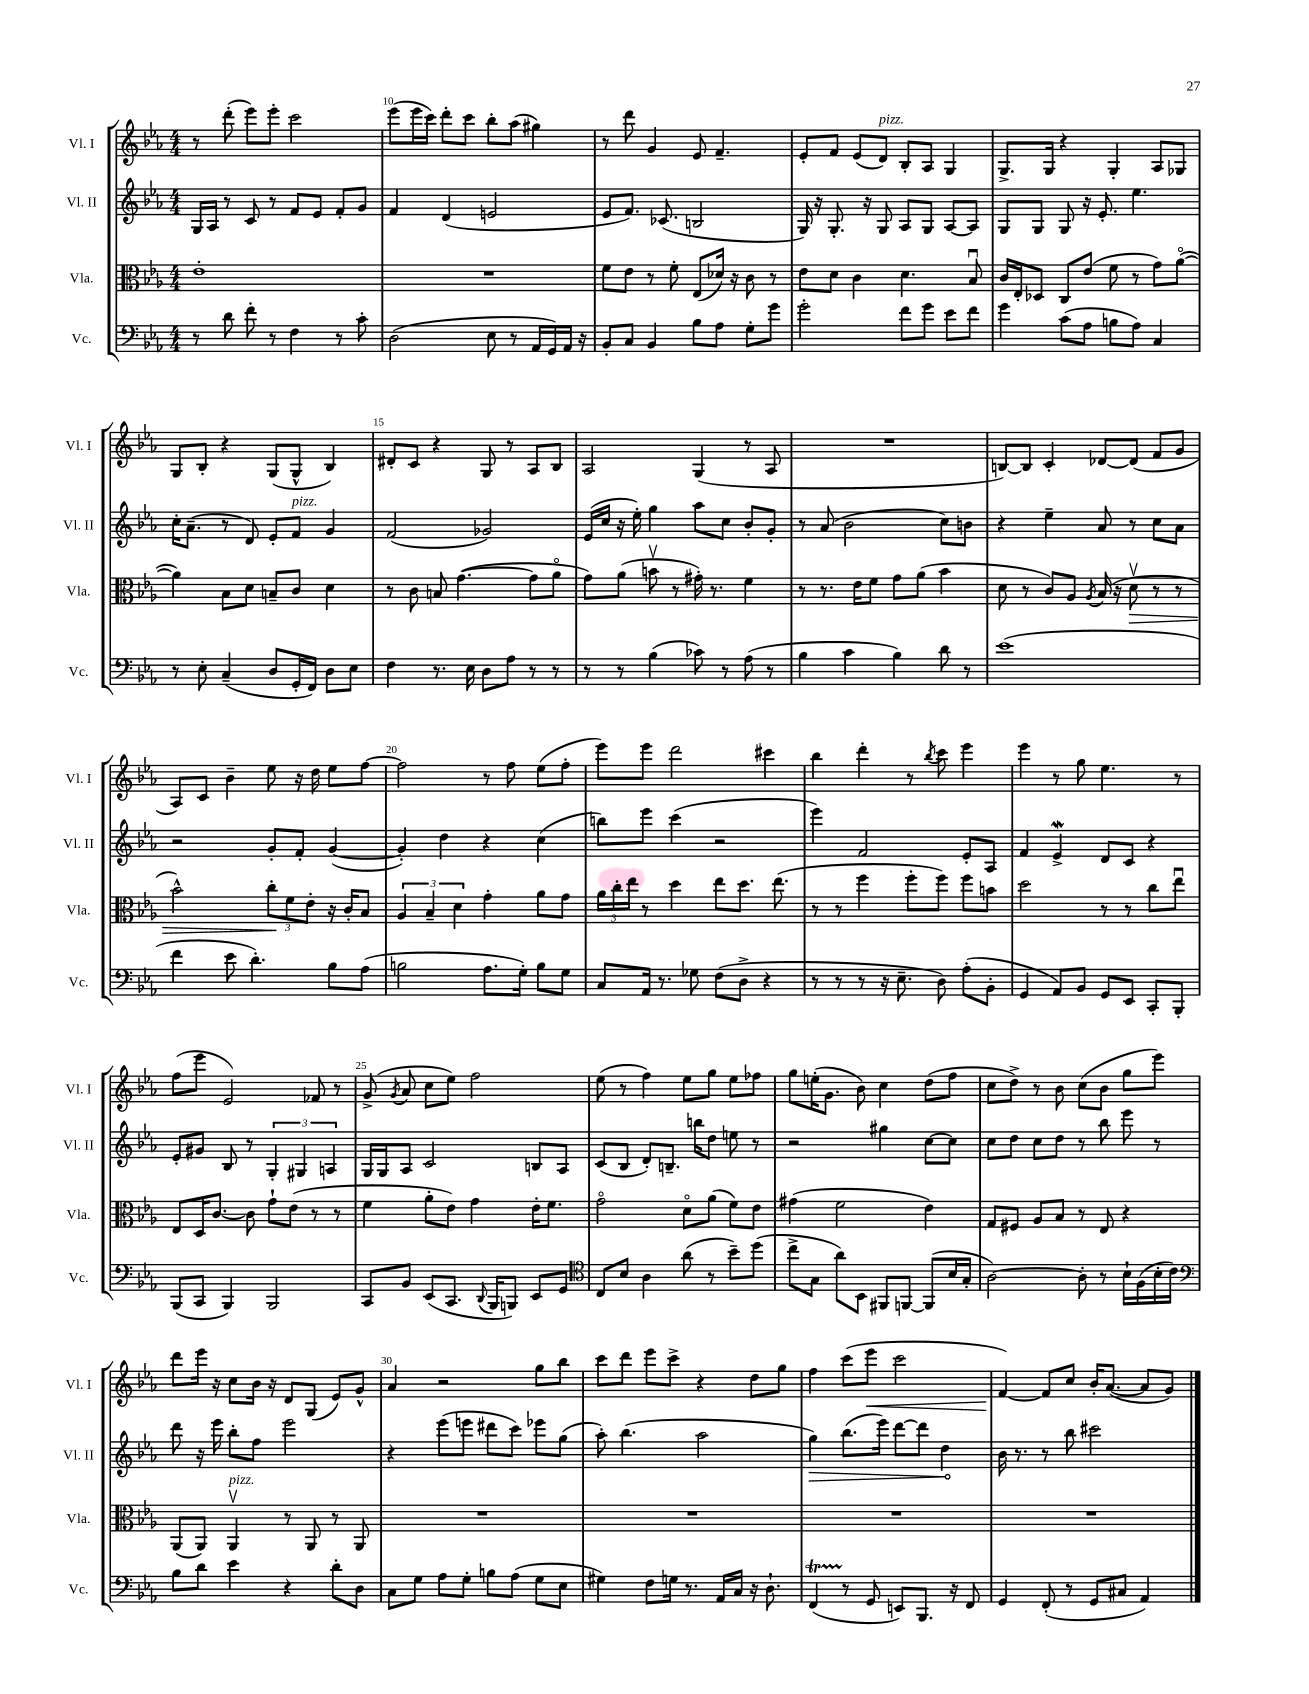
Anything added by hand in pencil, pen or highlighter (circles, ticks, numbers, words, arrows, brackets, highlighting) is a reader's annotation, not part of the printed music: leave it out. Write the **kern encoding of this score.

**kern	**kern	**kern	**kern
*staff4	*staff3	*staff2	*staff1
*clefF4	*clefC3	*clefG2	*clefG2
*k[b-e-a-]	*k[b-e-a-]	*k[b-e-a-]	*k[b-e-a-]
*M4/4	*M4/4	*M4/4	*M4/4
8r	1e-'	16G	8r
.	.	16A-	.
8d	.	8r	(8ddd'
8f'	.	8c	8eee-)
8r	.	8r	8eee-'
4F	.	8f	2ccc
.	.	8e-	.
8r	.	8f'	.
8c'	.	8g	.
=	=	=	=
(2D	1r	4f	(8eee-
.	.	.	16eee-
.	.	.	16ccc)
.	.	(4d	8ddd'
.	.	.	8ccc
8E-	.	2e	8bb-'
8r	.	.	(8aa-
16AA-	.	.	4gg#)
16GG)	.	.	.
16AA-	.	.	.
16r	.	.	.
=	=	=	=
8BB-'	8f	8e-	8r
8C	8e-	8.f)	8ddd
4BB-	8r	.	4g
.	.	(8.c-	.
.	8f'	.	.
8B-	(8E-	2B	8e-
8A-	16d-)	.	4.f~
.	16r	.	.
8G'	8c	.	.
8g	8r	.	.
=	=	=	=
2g'	8e-	16G)	8e-'
.	.	16r	.
.	8d	8.G'	8f
.	4c	.	(8e-
.	.	16r	.
.	.	8G	8d)
8f	4.d	8A-	8B-'
8g	.	8G	8A-
8e-	.	[8A-	4G
8f	8B-u	8A-]	.
=	=	=	=
4g	16c	8G	8.G^
.	16E-'	.	.
.	8D-	8G	.
.	.	.	16G
(8c	8C	8G	4r
8A-	(8e-	16r	.
.	.	8.e-'	.
8B	8f	.	4G'
8A-)	8r	4.ee-	.
4C	8g)	.	8A-
.	([8a-o	.	8G-
=	=	=	=
8r	4a-])	16cc'	8G
.	.	(8.a-~	.
8E-'	.	.	8B-'
(4C~	8B-	8r	4r
.	8d	8d)	.
8D	8B~	8e-'	(8G
16GG'	8c	8f	8G^^
16FF)	.	.	.
8D	4d	4g	4B-)
8E-	.	.	.
=	=	=	=
4F	8r	(2f	8d#'
.	8c	.	8c
8.r	8B	.	4r
.	([4.g	.	.
16E-	.	.	.
8D	.	2g-)	8G
8A-	.	.	8r
8r	8g]	.	8A-
8r	8a-o	.	8B-
=	=	=	=
8r	8g)	(16e-	2A-
.	.	16cc	.
8r	(8a-	16r	.
.	.	16ee-')	.
(4B-	8bv	4gg	.
.	8r	.	.
8c-)	16g#')	8aa-	(4G
.	8.r	.	.
8r	.	8cc	.
(8A-	4f	8b-'	8r
8r	.	8g'	8A-
=	=	=	=
4B-	8r	8r	1r
.	8.r	(8a-	.
4c	.	2b-	.
.	16e-	.	.
.	8f	.	.
4B-)	8g	.	.
.	(8a-	.	.
8d	4b-	8cc)	.
8r	.	8b	.
=	=	=	=
(1e-	8d	4r	[8B)
.	8r	.	8B]
.	8c)	4ee-~	4c'
.	8A-	.	.
.	8qA-	.	.
.	(16B-	8a-	[8d-
.	16r	.	.
.	8dv	8r	(8d-]
.	8r	8cc	8f
.	8r	8a-	8g
=	=	=	=
4f	2b-^^)	2r	8A-)
.	.	.	8c
8e-	.	.	4b-~
4.d')	.	.	.
.	12cc'	8g'	8ee-
.	12f	.	.
.	.	8f'	16r
.	12e-'	.	.
.	.	.	16dd
8B-	16r	([4g	8ee-
.	16c'	.	.
(8A-	8B-	.	[8ff
=	=	=	=
2B	6A-	4g'])	2ff]
.	6B-~	.	.
.	.	4dd	.
.	6d	.	.
8.A-	4g'	4r	8r
.	.	.	8ff
16G')	.	.	.
8B	8a-	(4cc	(8ee-
8G	8g	.	8ff'
=	=	=	=
8C	24a-	8bb)	8eee-)
.	24cc'	.	.
.	24ee-	.	.
16AA-	8r	8eee-	8eee-
8.r	.	.	.
.	4dd	(4ccc	2ddd
8G-	.	.	.
(8F	8ee-	2r	.
8D^	8.dd	.	.
4r	.	.	4ccc#
.	(8.ee-	.	.
=	=	=	=
8r	8r	4eee-)	4bb-
8r	8r	.	.
8r	4ff	2f	4ddd'
16r	.	.	.
8.E-~	.	.	.
.	8ff'	.	8r
.	.	.	8qbb-
8D)	8ff)	.	8ccc
(8A-'	8ff	8e-'	4eee-
8BB-'	8b	8A-	.
=	=	=	=
4GG	2dd	4f	4eee-
8AA-)	.	4e-^	8r
8BB-	.	.	8gg
8GG	8r	8d	4.ee-
8EE-	8r	8c	.
8CC'	8cc	4r	.
8BBB-'	8ee-u	.	8r
=	=	=	=
(8BBB-	8E-	8e-'	(8ff
8CC	16D	8g#	8eee-
.	[8.c	.	.
4BBB-)	.	8B-	2e-)
.	8c]	8r	.
2BBB-	8g`	6G'	.
.	(8e-	.	.
.	.	6G#	.
.	8r	.	8f-
.	.	6A	.
.	8r	.	8r
=	=	=	=
8CC	4f	16G	(8g^
.	.	16G	.
.	.	.	8qg
8BB-	.	8A-	8a-
(8EE-	8a-'	2c	8cc
8.CC	8e-)	.	8ee-)
.	4g	.	2ff
8qqDD	.	.	.
16BBB-	.	.	.
8BBB)	.	.	.
8EE-	16e-'	8B	.
.	8.f	.	.
8GG	.	8A-	.
=	=	=	=
*clefC4	*	*	*
8C	2go	(8c	(8ee-
8B-	.	8B-	8r
4A-	.	8d')	4ff)
.	.	8.B~	.
(8a-	8do	.	8ee-
.	.	16bb	.
8r	(8a-	8dd	8gg
8b-~)	8f)	8ee	8ee-
(8dd	8e-	8r	8ff-
=	=	=	=
8cc^	(4g#	2r	8gg
8G	.	.	(16ee'
.	.	.	8.g
8a-)	2f	.	.
8BB-	.	.	8b-)
8FF#	.	4gg#	4cc
[8FF	.	.	.
(8FF]	4e-)	[8cc	(8dd
16B-	.	8cc]	8ff
16G'	.	.	.
=	=	=	=
[2A-)	8G	8cc	8cc
.	8F#	8dd	8dd^)
.	8A-	8cc	8r
.	8B-	8dd	8b-
8A-']	8r	8r	(8cc
8r	8E-	8bb-	8b-
16B-`	4r	8eee-	8gg
(16F	.	.	.
16B-'	.	8r	8eee-)
16c)	.	.	.
=	=	=	=
*clefF4	*	*	*
8B-	(8AA-	8ddd	8ddd
8d	8AA-)	16r	16eee-
.	.	16eee-	16r
4e-	4AA-v	8bb-'	8cc
.	.	8ff	16b-
.	.	.	16r
4r	8r	2eee-	8d
.	8AA-	.	(8G
8d'	8r	.	8e-)
8D	8AA-	.	8g^^
=	=	=	=
8C	1r	4r	4a-
8G	.	.	.
8A-	.	(8eee-	2r
8G'	.	8eee	.
8B	.	8ddd#	.
(8A-	.	8ccc)	.
8G	.	8eee-	8gg
8E-	.	(8gg	8bb-
=	=	=	=
4G#)	1r	8aa-')	8ccc
.	.	(4.bb-	8ddd
8F	.	.	8eee-
16G	.	.	8ccc^
8.r	.	.	.
.	.	2aa-	4r
16AA-	.	.	.
16C	.	.	.
16r	.	.	8dd
8.D`	.	.	.
.	.	.	8gg
=	=	=	=
(4FF	1r	4gg)	4ff
8r	.	(8.bb-	(8ccc
8GG	.	.	8eee-
.	.	16eee-)	.
8EE)	.	[8ddd	2ccc
8.BBB-	.	8ddd]	.
.	.	4dd	.
16r	.	.	.
8FF	.	.	.
=	=	=	=
4GG	1r	16b-	[4f)
.	.	8.r	.
(8FF'	.	8r	8f]
8r	.	8bb-	8cc
8GG	.	2ccc#	16b-'
.	.	.	([8.a-
8C#	.	.	.
4AA-)	.	.	8a-]
.	.	.	8g)
==	==	==	==
*-	*-	*-	*-
